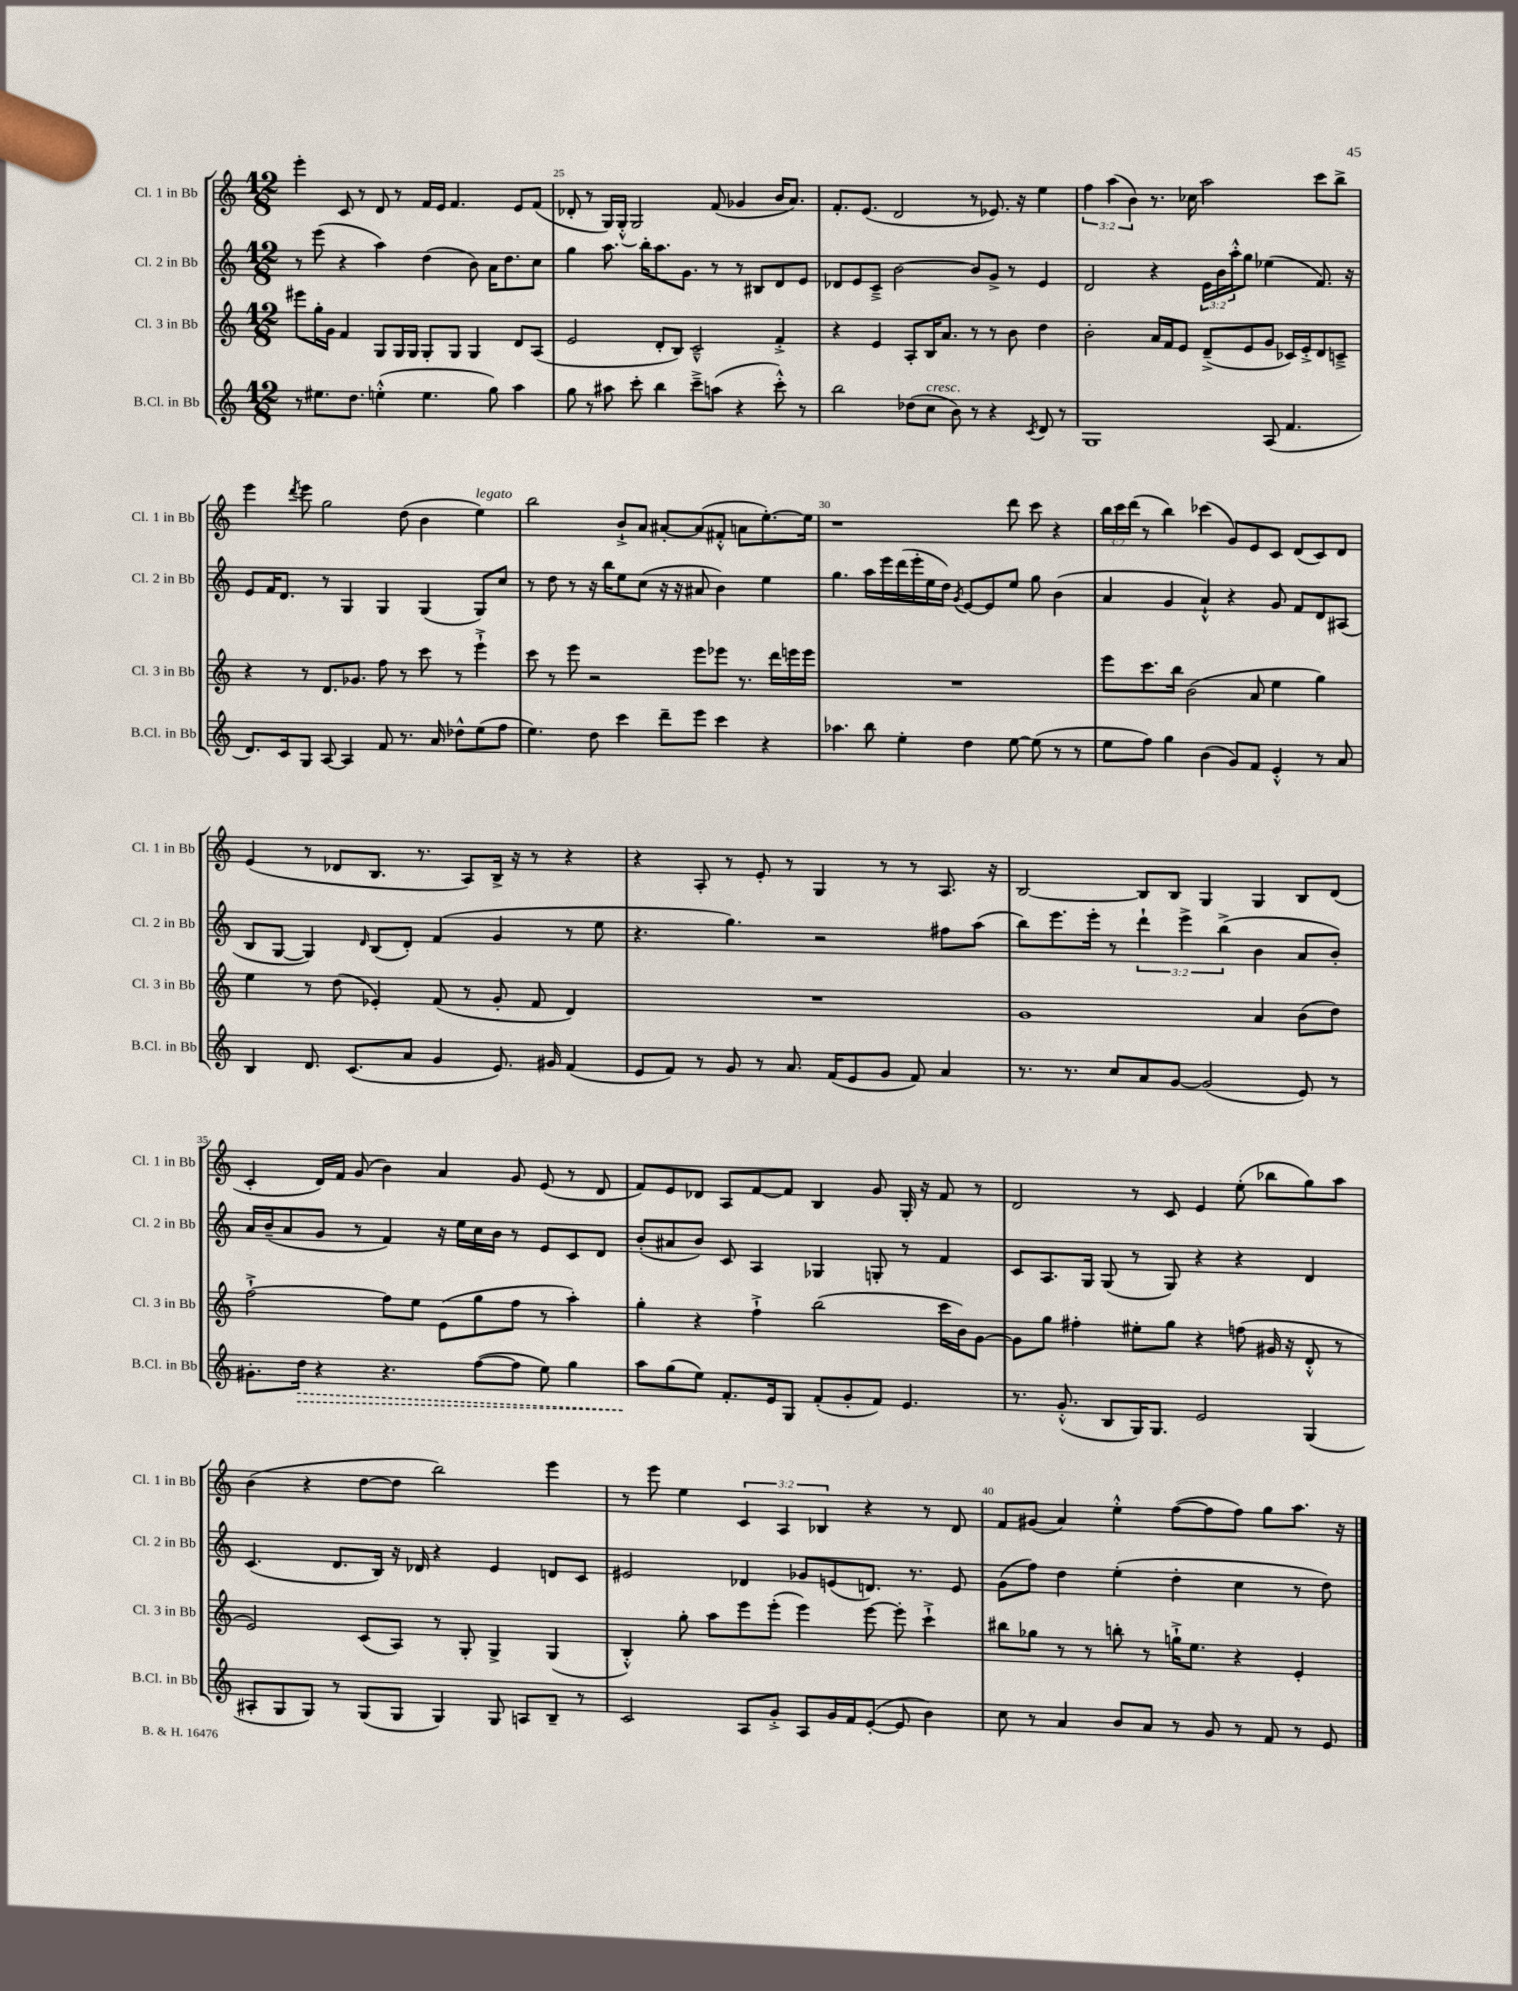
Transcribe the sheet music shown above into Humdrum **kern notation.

**kern	**kern	**kern	**kern
*staff4	*staff3	*staff2	*staff1
*clefG2	*clefG2	*clefG2	*clefG2
*k[]	*k[]	*k[]	*k[]
*M12/8	*M12/8	*M12/8	*M12/8
8r	8eee#	8r	4eee'
8.ee#	16gg'	(8eee	.
.	16g	.	.
.	4f	4r	8c
8.dd	.	.	.
.	.	.	8r
(4ee'^^	8G	4aa)	8d
.	16G	.	8r
.	16G	.	.
4.ee	8G'	(4dd	16f
.	.	.	16e
.	8G	.	4.f
.	4G	8b)	.
8gg)	.	16a	.
.	.	8.dd	.
4aa	8d	.	8e
.	(8A	8cc	(8f
=	=	=	=
8gg	2e	4gg	8d-'
8r	.	.	8r
8aa#	.	8.aa	16G)
.	.	.	(16G'^^
8ccc'	.	.	2G)
.	.	16bb'	.
4bb	8d'	8.aa	.
.	8B)	.	.
.	.	8.g	.
8ccc~^	2c~^^	.	.
(8aa	.	8r	(8f
4r	.	8r	4g-
.	.	8B#	.
8ccc'^^)	4f'^	8d	16b
.	.	.	8.a)
8r	.	8e	.
=	=	=	=
2bb	4r	8d-	8.f'
.	.	8e	.
.	.	.	(8.e
.	4e	8c~^	.
.	.	[2b	2d
(8dd-	8A'	.	.
8cc	16B	.	.
.	8.a	.	.
8b)	.	.	.
8r	8r	8b]	8r
4r	8r	8g^	8.e-)
.	8b	8r	.
.	.	.	16r
8qc	.	.	.
8d	4dd	4e	4ee
8r	.	.	.
=	=	=	=
1G	2b'	2d	6ff
.	.	.	(6aa
.	.	.	6b)
.	16a	4r	8.r
.	16f	.	.
.	8e	.	.
.	.	.	16cc-
.	(8d~^	24e	2aa
.	.	24b	.
.	.	24aa'^^	.
.	8e	8gg	.
(8A	8g	(4ee-	.
4.f	16c-)	.	.
.	16e'^	.	.
.	8d	8.f)	8ccc
.	8c~^	.	8bb^
.	.	16r	.
=	=	=	=
8.d)	4r	8e	4eee
.	.	16f	.
16c	.	8.d	.
.	.	.	8qddd
8G	8r	.	8eee
[8A	8.d	8r	2gg
4A]	.	4G	.
.	8.g-	.	.
8f	8ff	4G	.
8.r	8r	.	(8dd
.	8ccc	(4G	4b
16a	.	.	.
8dd-^^	8r	.	.
(8ee	4eee`^	8G)	4ee)
8ff	.	8cc	.
=	=	=	=
4.ee)	8ccc	8r	2bb
.	8r	8dd	.
.	8eee	8r	.
8dd	2r	16r	.
.	.	16bb	.
4ccc	.	8ee	8b`^
.	.	(8cc	8a
8ddd~	.	16r	[8a#'
.	.	16r	.
8eee	8eee	8a#	(8a#]
4ccc	8eee-	4b)	8f#'^^
.	8.r	.	8a
4r	.	4ee	[8.ee')
.	16ddd	.	.
.	16eee	.	.
.	16eee	.	16ee]
=	=	=	=
4.aa-	1.r	4.gg	1r
8bb	.	16aa	.
.	.	16eee	.
4ee'	.	(16ddd	.
.	.	16eee'	.
.	.	16ee	.
.	.	16dd)	.
.	.	8qg	.
4dd	.	[8e	.
.	.	8e]	.
[8ee	.	8ee	8ddd
(8ee]	.	8gg	8ccc
8r	.	(4b	4r
8r	.	.	.
=	=	=	=
8ee	8eee	4a	24bb
.	.	.	24ccc
.	.	.	(24ddd
8ff)	8.ccc	.	8r
4gg	.	4g	4bb)
.	16bb	.	.
.	(2b	.	.
(4b	.	4a`^^)	(4ccc-
8g)	.	4r	8g)
8f	8a	.	8e
4e'^^	4ee	8g	8c
.	.	8f	(8d
8r	4gg)	8d	8c)
8a	.	(8A#	8d
=	=	=	=
4B	4ee	8B	(4e
.	.	[8G	.
8.d	8r	4G])	8r
.	(8dd	.	8d-
(8.c	.	.	.
.	.	16qqd	.
.	4e-')	(8B	8.B
8a	.	8d')	.
.	.	.	8.r
4g	(8f	(4f	.
.	8r	.	8A)
8.e)	8g'	4g	16B^
.	.	.	16r
.	8f	.	8r
16g#	.	.	.
(4f	4d)	8r	4r
.	.	8ee	.
=	=	=	=
8e	1.r	4.r	4r
8f)	.	.	.
8r	.	.	8A'
8g	.	4.gg)	8r
8r	.	.	8e'
8.a	.	.	8r
.	.	2r	4G
(16f	.	.	.
8e	.	.	.
8g	.	.	8r
8f)	.	.	8r
4a	.	8ff#	8.A
.	.	(8aa	.
.	.	.	16r
=	=	=	=
8.r	1g	8bb)	[2B
.	.	8.eee	.
8.r	.	.	.
.	.	16eee'	.
8cc	.	8r	.
8a	.	6ddd`	8B]
[8g	.	.	8B
.	.	6eee^	.
(2g]	.	.	4G
.	.	(6bb^	.
.	4a	4b	4G
8e)	(8b	8a	8B
8r	8dd)	8b')	(8d
=	=	=	=
8.g#'	[2ff`^	16a	4c'
.	.	(16b~	.
.	.	8a	.
16dd	.	.	.
4r	.	8g	16d)
.	.	.	16f
.	.	8r	(8g
4.r	8ff]	4f)	4b)
.	8ee	.	.
.	(8e	16r	4a
.	.	16ee	.
([8ff	8gg	16cc	.
.	.	16b	.
8ff]	8ff	8r	8g
8ee)	8r	8e	(8e
4gg	4aa')	8c	8r
.	.	8d	8d
=	=	=	=
8aa	4gg'	(8b'	8f)
(8gg	.	8a#	8e
8ee)	4r	8b)	8d-
8.f'	.	8c	8A
.	4ff`^	4A	[8f
16e	.	.	.
8G	.	.	8f]
(8f'	(2bb	4G-	4B
8g'	.	.	.
8f)	.	8G'	8g
4.e	.	8r	16G'
.	.	.	16r
.	16ccc	4f	8f
.	16b)	.	.
.	[8g	.	8r
=	=	=	=
8.r	8g]	8c	2d
.	8gg	8.A	.
(8.g'^^	.	.	.
.	4ff#'	.	.
.	.	16G	.
8B	.	(8G	.
16G)	8ee#'	8r	8r
8.G	.	.	.
.	8gg	8G)	8c
2e	4r	4r	4e
.	(8ff	4r	(8ee'
.	16g#	.	8bb-
.	16r	.	.
(4G	8d'^^	4d	8gg)
.	8r	.	8aa
=	=	=	=
8A#'	2e)	(4.c	(4b
8G	.	.	.
8G)	.	.	4r
8r	.	8.d	.
(8G	(8c	.	[8dd
.	.	16B)	.
8G	8A)	16r	8dd]
.	.	16d-	.
4G)	8r	4r	2bb)
.	8G'	.	.
8G	4G^	4e	.
8A	.	.	.
8B~	(4G	8d	4eee
8r	.	8c	.
=	=	=	=
2c	4B'^^)	2e#	8r
.	.	.	8eee
.	8gg'	.	4ee
.	8aa	.	.
8A	8eee	4d-	6c
8g'^	(8eee'	.	.
.	.	.	6A
8A	4eee)	8g-	.
.	.	.	6B-
16g	.	(8e	.
16f	.	.	.
([8e'	[8eee	8.d)	4r
8e]	8eee']	.	.
.	.	8.r	.
4b)	4ccc`^	.	8r
.	.	8e	8d
=	=	=	=
8cc	8bb#	(8g	8f
8r	8gg-	8ff)	(8g#
4a	8r	4dd	4a)
.	8r	.	.
8b	8bb'	(4ee'	4ee'^^
8a	8r	.	.
8r	16gg`^	4dd'	([8ff
.	8.ee	.	.
8g	.	.	8ff]
8r	4r	4cc	8ff)
8f	.	.	8gg
8r	4e'	8r	8.aa
8e	.	8dd)	.
.	.	.	16r
==	==	==	==
*-	*-	*-	*-
